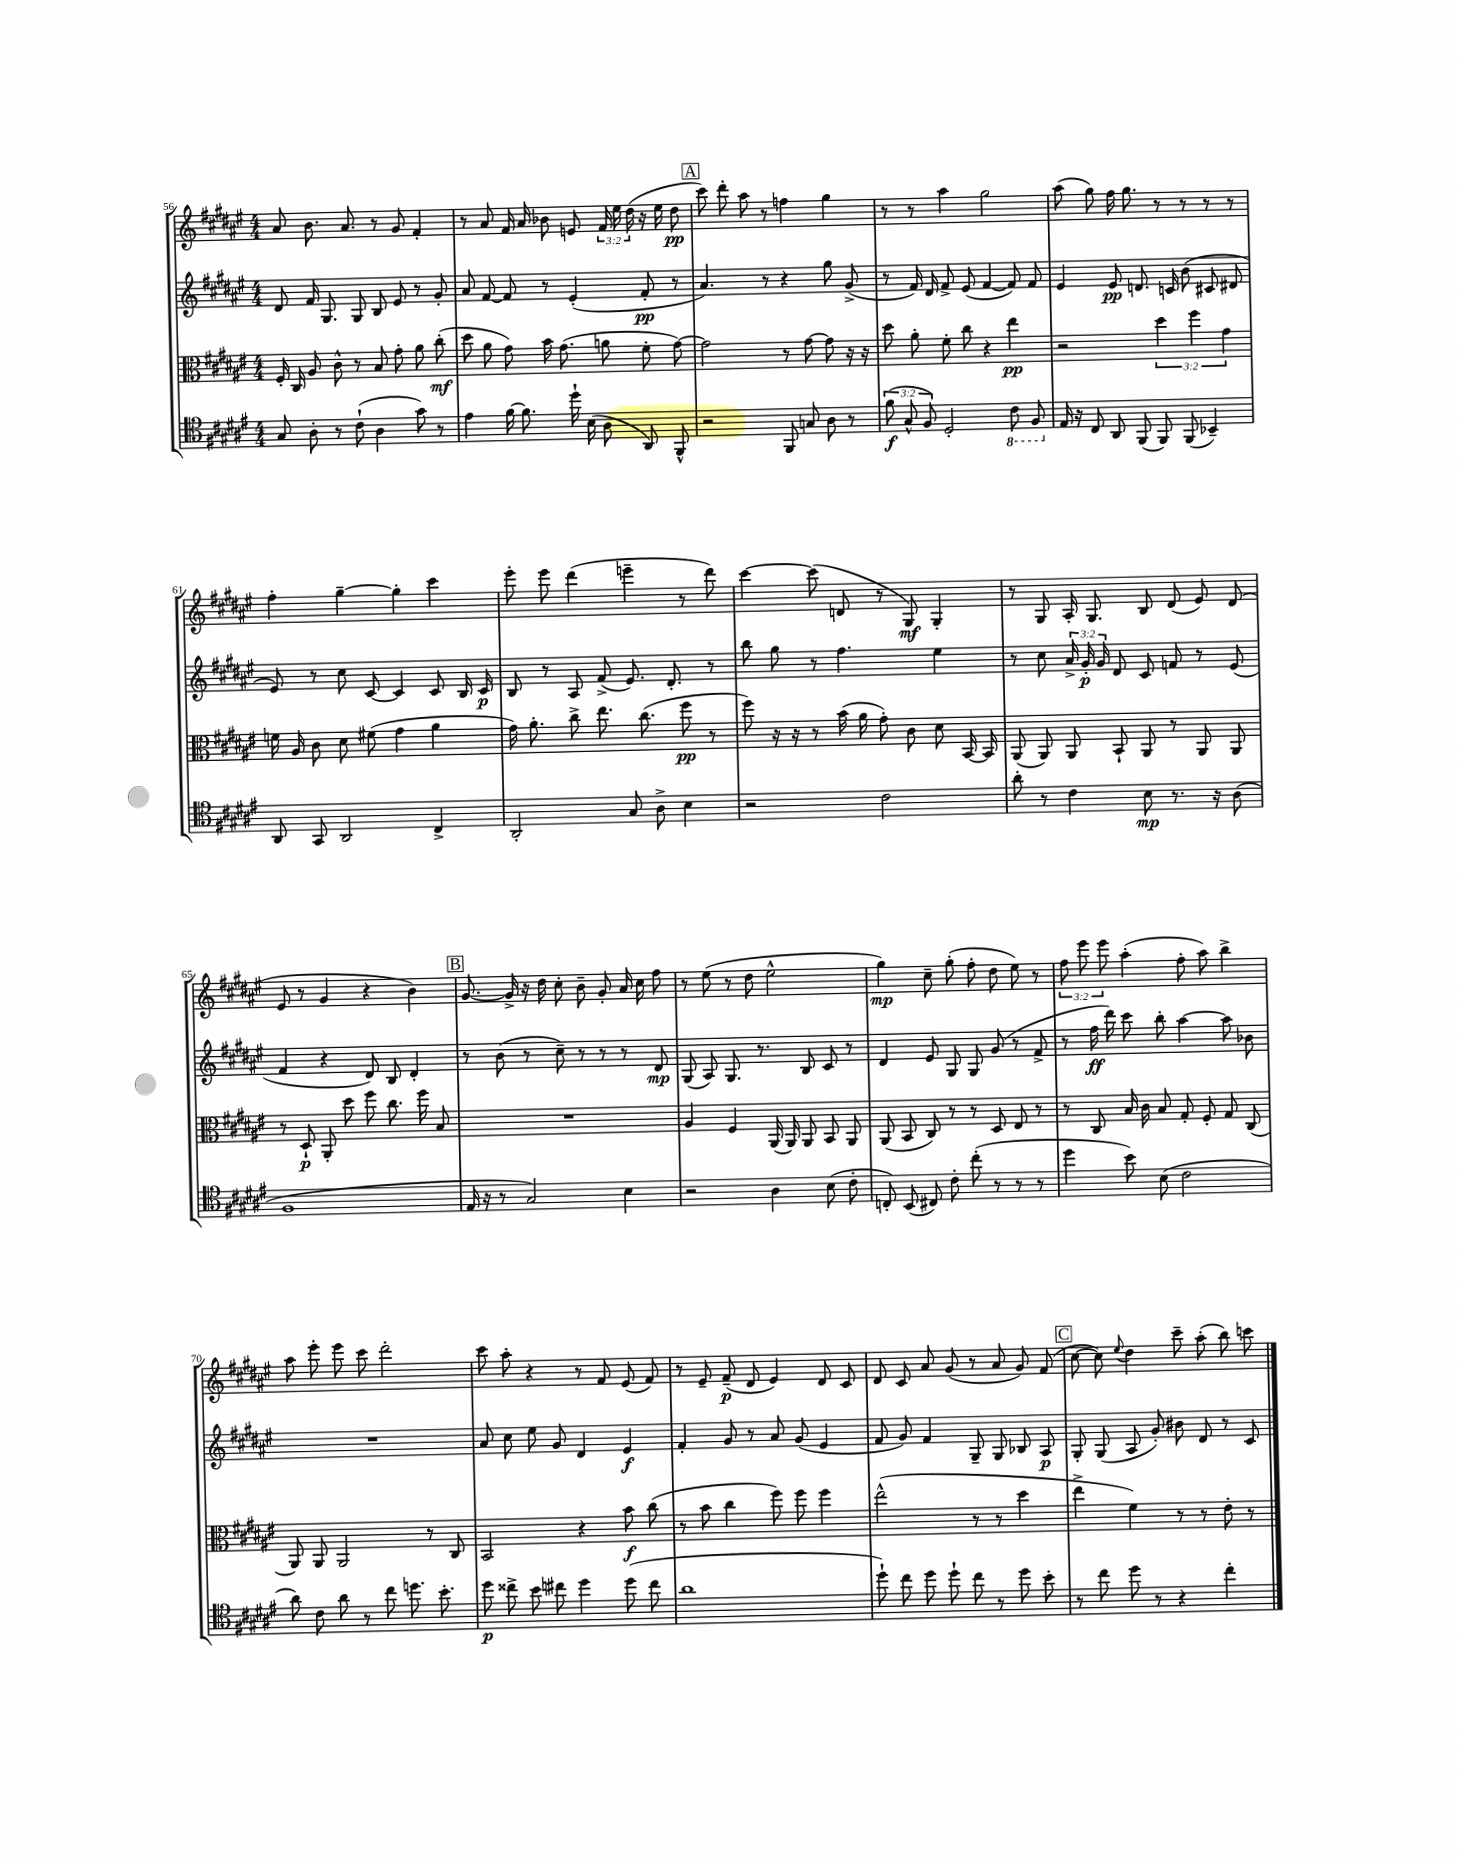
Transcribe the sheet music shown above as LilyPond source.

<<
\new StaffGroup <<
\new Staff = "s0" {
    \clef treble \key fis \major \numericTimeSignature \time 4/4 \override Staff.TupletNumber.text = #tuplet-number::calc-fraction-text
    \autoBeamOff ais'8 b'8. ais'8. r8 gis'8 fis'4-. |
    r8 ais'8 fis'16 ais'16 bes'8 e'8 \tuplet 3/2 { fis'16 eis''16 dis''16( } r16 eis''16 dis''8\pp |
    \mark \markup { \box "A" } cis'''8) dis'''8-. ais''8 r8 f''4 gis''4 |
    r8 r8 ais''4 gis''2 |
    ais''8( gis''8) fis''16 gis''8. r8 r8 r8 r8 |
    fis''4-. gis''4~-- gis''4-. cis'''4 |
    eis'''8-. eis'''8 dis'''4( e'''4-- r8 dis'''8) |
    cis'''4~ cis'''8( d'8 r8 gis8\mf) gis4-. |
    r8 gis8 ais16-. gis8. b8 dis'8( eis'8) dis'8( |
    eis'8 r8 gis'4 r4 b'4) |
    \mark \markup { \box "B" } gis'8.~ gis'16-> r16 dis''16 cis''8-. b'8-- gis'8-. ais'16 cis''16 fis''8 |
    r8 eis''8( r8 dis''8 eis''2-^ |
    gis''4\mp) cis''8-- gis''8-.( fis''8-. dis''8 eis''8) r8 |
    \tuplet 3/2 { fis''8 eis'''8 eis'''8 } ais''4-.( fis''8-. ais''8) b''4-> |
    ais''8 eis'''8-. eis'''8 cis'''8 dis'''2-. |
    cis'''8 ais''8-. r4 r8 fis'8 eis'8( fis'8) |
    r8 eis'8-- fis'8--\p( dis'8 eis'4) dis'8 cis'8 |
    dis'8 cis'8 ais'8 gis'8( r8 ais'8 gis'8) fis'8( |
    \mark \markup { \box "C" } cis''8~ cis''8) \appoggiatura { eis''8 } dis''4 cis'''8-- ais''8-.( b''8) c'''8 \bar "|." |
}
\new Staff = "s1" {
    \clef treble \key fis \major \numericTimeSignature \time 4/4 \override Staff.TupletNumber.text = #tuplet-number::calc-fraction-text
    \autoBeamOff dis'8 fis'16 gis8. gis8 b8 eis'8 r8 gis'8-. |
    ais'8 fis'8~ fis'8 r8 eis'4-.( fis'8-.\pp r8 |
    \mark \markup { \box "A" } ais'4.) r8 r4 gis''8 gis'8->( |
    r8 fis'16) dis'16 fis'8-> eis'8( fis'4~ fis'8) fis'8 |
    eis'4 eis'8\pp d'8. c'16 b'8( cis'8 dis'8 |
    eis'8) r8 cis''8 cis'8~ cis'4 cis'8 b16 cis'16\p |
    b8 r8 ais8 fis'8->( eis'8.) dis'8.-. r8 |
    b''8 gis''8 r8 fis''4. eis''4 |
    r8 cis''8 \tuplet 3/2 { ais'16-> gis'16-.\p gis'16 } dis'8 cis'8 f'8 r8 eis'8( |
    fis'4 r4 dis'8) b8 dis'4-. |
    \mark \markup { \box "B" } r8 b'8( r8 cis''8--) r8 r8 r8 dis'8\mp |
    gis8( ais8) gis8. r8. b8 cis'8 r8 |
    dis'4 eis'8 gis8 gis8 gis'8( r8 fis'8-> |
    r8 fis''16\ff dis'''16) cis'''8 b''8-. ais''4~ ais''8 bes'8 |
    R1 |
    ais'8 cis''8 eis''8 gis'8 dis'4 eis'4\f |
    fis'4-. gis'8 r8 ais'8 gis'8( eis'4 |
    fis'8 gis'8) fis'4 gis8-- gis8 bes8 ais8\p |
    \mark \markup { \box "C" } gis8-. gis8( ais8 gis'8-.) bis'8 dis'8 r8 cis'8 \bar "|." |
}
\new Staff = "s2" {
    \clef alto \key fis \major \numericTimeSignature \time 4/4 \override Staff.TupletNumber.text = #tuplet-number::calc-fraction-text
    \autoBeamOff fis16-. cis16 ais8 cis'8-^ r8 b8 gis'8-. ais'8 cis''8-.\mf( |
    dis''8 ais'8 gis'8) b'16 gis'8.( a'8 fis'8-. gis'8~) |
    \mark \markup { \box "A" } gis'2 r8 gis'8~ gis'8 r16 r16 |
    dis''8 ais'8-. fis'8-. cis''8 r4 eis''4\pp |
    r2 \tuplet 3/2 { dis''4 fis''4 gis'4 } |
    f'16 ais16 cis'8 dis'8 fis'8( gis'4 ais'4 |
    gis'16) ais'8.-. cis''8-> eis''8. cis''8.( fis''8\pp r8 |
    fis''8) r16 r16 r8 b'16( ais'16 gis'8-.) cis'8 dis'8 b,16~ b,16 |
    ais,8( ais,8) ais,8 b,8-! ais,8 r8 ais,8 ais,8 |
    r8 dis8-!\p ais,8-. dis''8 fis''8 cis''8. fis''16 b8 |
    \mark \markup { \box "B" } R1 |
    ais4 fis4 ais,16( ais,16) ais,8 b,8 ais,8 |
    ais,8( b,8 cis8) r8 r8 dis8 eis8 r8 |
    r8 cis8 b16 cis'16 b8 gis8-. fis8-. gis8 cis8( |
    ais,8) ais,8 ais,2 r8 cis8 |
    b,2 r4 b'8\f cis''8( |
    r8 b'8 cis''4 fis''8) fis''8 fis''4 |
    eis''2-^( r8 r8 dis''4 |
    \mark \markup { \box "C" } eis''4-> fis'4) r8 r8 eis'8-. r8 \bar "|." |
}
\new Staff = "s3" {
    \clef tenor \key fis \major \numericTimeSignature \time 4/4 \override Staff.TupletNumber.text = #tuplet-number::calc-fraction-text
    \autoBeamOff gis8 ais8-. r8 cis'8-!( ais4 gis'8) r8 |
    eis'4 fis'16~ fis'8. dis''16-! b16( ais8 ais,8) fis,8-^ |
    \mark \markup { \box "A" } r2 fis,8 g8 ais8 r8 |
    \tuplet 3/2 { fis'8\f( gis8-^ fis8) } dis2-. \ottava #-1 cis8 fis,8 \ottava #0 |
    eis16 r16 cis8 ais,8 fis,8( fis,8) fis,8( bes,4--) |
    ais,8 gis,8 ais,2 cis4-> |
    ais,2-. gis8 ais8-> b4 |
    r2 cis'2 |
    ais'8-. r8 cis'4 b8\mp r8. r16 ais8( |
    fis1 |
    \mark \markup { \box "B" } eis16 r16 r8 gis2) b4 |
    r2 ais4 b8( cis'8-. |
    c8-.) b,8( cis8) cis'8-. cis''8-.( r8 r8 r8 |
    dis''4 b'8) b8( cis'2 |
    ais'8) cis'8 ais'8 r8 cis''8 d''8. b'8.-. |
    dis''8\p cisis''8-> b'8 cis''8 dis''4 dis''8( cis''8 |
    ais'1 |
    dis''8-!) cis''8 dis''8 dis''8-! cis''8 r8 dis''8 b'8-. |
    \mark \markup { \box "C" } r8 cis''8 dis''8 r8 r4 cis''4-. \bar "|." |
}
>>
>>
\layout { \context { \Score currentBarNumber = #56 } }
